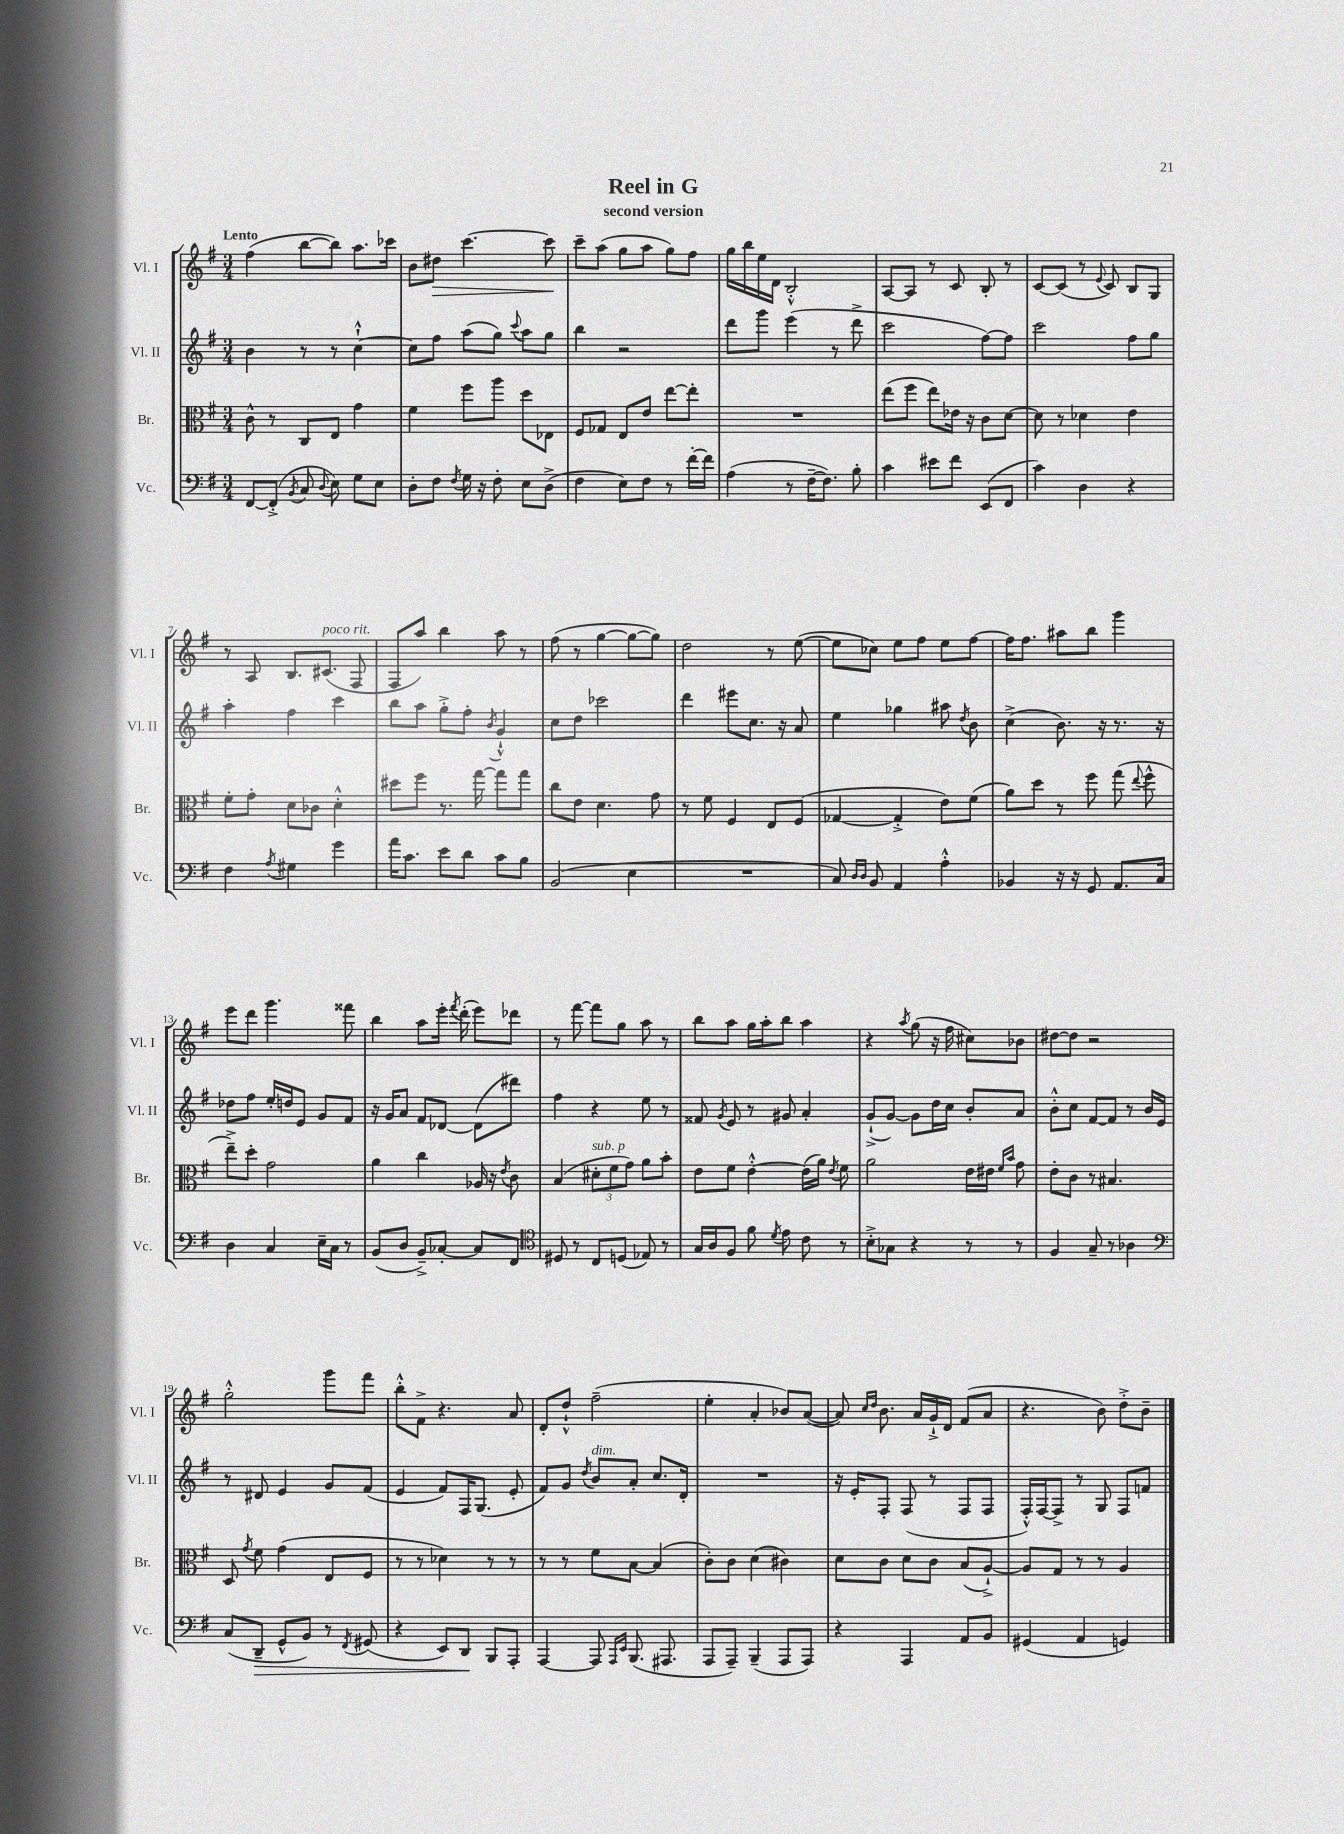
\header { title = "Reel in G" subtitle = "second version" }
<<
\new StaffGroup <<
\new Staff = "s0" \with { instrumentName = "Vl. I" shortInstrumentName = "Vl. I" } {
    \clef treble \key g \major \numericTimeSignature \time 3/4 \tempo "Lento"
    \autoBeamOff fis''4( b''8[~ b''8]) a''8.[ ces'''16] |
    b'8[ dis''8]\> c'''4.~ c'''8\! |
    c'''8[-- a''8]( g''8[ a''8] g''8[) fis''8] |
    g''16[ b''16 e''16 d'16] b2-.-^ |
    a8[~ a8] r8 c'8 b8-. r8 |
    c'8[~ c'8]( r8 \appoggiatura { e'8 } c'8) b8[ g8] |
    r8 a8 b8.[ cis'8.]^\markup { \italic "poco rit." }( fis8 |
    fis8[ a''8]) b''4 a''8 r8 |
    fis''8( r8 g''4~ g''8[~ g''8]) |
    d''2 r8 e''8~( |
    e''8[ ces''8]) e''8[ fis''8] e''8[ fis''8]~ |
    fis''16[ fis''8.] ais''8[ b''8] g'''4 |
    e'''8[ d'''8] g'''4. fisis'''8 |
    b''4 a''8[ e'''16]-. \acciaccatura { fis'''8 } d'''16-.( e'''8[) des'''8] |
    r8 fis'''8~ fis'''8[ g''8] a''8 r8 |
    b''8[ a''8] g''16[ a''16-. b''8] a''4 |
    r4 \acciaccatura { a''8 } g''8( r16 fis''16 cis''8[) bes'8] |
    dis''8[~ dis''8] r2 |
    g''2-.-^ g'''8[ fis'''8] |
    b''8[-.-^ fis'8]-> r4. a'8 |
    d'8[-. d''8]-!-^ fis''2--( |
    e''4-. a'4-. bes'8[) a'8]~( |
    a'8) \grace { c''16[ d''16] } b'8. a'16[ g'16-!-> d'16] fis'8[( a'8] |
    r4. b'8) d''8[-.-> b'8]-- \bar "|." |
}
\new Staff = "s1" \with { instrumentName = "Vl. II" shortInstrumentName = "Vl. II" } {
    \clef treble \key g \major \numericTimeSignature \time 3/4
    \autoBeamOff b'4 r8 r8 c''4~-!-^ |
    c''8[ fis''8] a''8[( g''8]) \appoggiatura { c'''8 } a''8[ g''8] |
    b''4 r2 |
    d'''8[ g'''8] e'''4( r8 d'''8-> |
    c'''2 fis''8[~) fis''8] |
    c'''2 fis''8[ g''8] |
    a''4-. fis''4 c'''4 |
    b''8[ a''8] g''8[-.-> fis''8]-. \acciaccatura { b'8 } g'4-!-^ |
    c''8[ d''8] ces'''2 |
    d'''4 eis'''8[ c''8.] r16 a'8 |
    e''4 ges''4 ais''8 \acciaccatura { d''8 } b'8 |
    c''4->( b'8.) r16 r8. r16 |
    des''8[ fis''8] e''16[-. d''16 e'8] g'8[ fis'8] |
    r16 g'16[ a'8] fis'8[ des'8]~ des'8[( dis'''8]) |
    fis''4 r4 e''8 r8 |
    fisis'8 \acciaccatura { g'8 } e'8 r8 gis'8 a'4-. |
    g'8[-!->( g'8]~) g'8[ d''16 c''16] b'8[-. a'8] |
    b'8[-.-^ c''8] fis'8[~ fis'8] r8 b'16[ e'16] |
    r8 dis'8 e'4 g'8[ fis'8]( |
    e'4 fis'8[) fis16 g8.]( e'8-. |
    fis'8[) g'8] \acciaccatura { d''8 } b'8[^\markup { \italic "dim." } a'8]-. c''8.[ d'16]-. |
    R2. |
    r16 e'16[-. fis8]-. fis8( r8 fis8[ fis8] |
    fis16[-.-^) fis16~ fis8]-> r8 g8 fis8[ f'8] \bar "|." |
}
\new Staff = "s2" \with { instrumentName = "Br." shortInstrumentName = "Br." } {
    \clef alto \key g \major \numericTimeSignature \time 3/4
    \autoBeamOff c'8-^ r8 c8[ e8] g'4 |
    fis'4 fis''8[ a''8] d''8[ ees8] |
    fis8[ ges8] e8[ e'8] e''8[~ e''8]-. |
    R2. |
    e''8[( fis''8] e''8[) ees'16] r16 c'8[ d'8]~ |
    d'8 r8 des'4 e'4 |
    fis'8[-. g'8]-. d'8[ ces'8] d'4-.-^ |
    dis''8[ fis''8] r8. g''16~ g''8[ g''8] |
    c''8[ e'8] d'4. g'8 |
    r8 fis'8 fis4 e8[ fis8]( |
    ges4~ ges4-.-> e'8[) fis'8]( |
    a'8[) d''8] r8 fis''8 g''8( \appoggiatura { e''8 } fis''8-^ |
    e''8[--->) d''8]-. g'2 |
    a'4 c''4 aes16 r16 \acciaccatura { e'8 } c'8 |
    b4( \tuplet 3/2 { dis'8[-.^\markup { \italic "sub. p" } fis'8 g'8]) } a'8[ b'8]-. |
    e'8[ fis'8] e'4~-.-^ e'16[( a'16]) \acciaccatura { e'8 } fis'8 |
    a'2 e'16[ eis'16] \grace { fis'16[ b'16] } g'8 |
    e'8[-. c'8] r8 bis4. |
    d8 \acciaccatura { g'8 } fis'8 g'4( e8[ fis8] |
    r8 r8 des'4) r8 r8 |
    r8 r8 fis'8[ b8]~ b4( |
    c'8[-.) c'8] d'4( cis'4) |
    d'8[ c'8] d'8[ c'8] b8[( a8]~-!->) |
    a8[ g8] r8 r8 a4 \bar "|." |
}
\new Staff = "s3" \with { instrumentName = "Vc." shortInstrumentName = "Vc." } {
    \clef bass \key g \major \numericTimeSignature \time 3/4
    \autoBeamOff fis,8[~ fis,8]-.->( \acciaccatura { b,8 } c8 \appoggiatura { d8 } e8) g8[ e8] |
    d8[-. fis8] \acciaccatura { fis8 } g16 r16 fis8-. e8[ d8]->( |
    fis4 e8[) fis8] r8 fis'16[~-. fis'16] |
    a4( r8 fis16[~-- fis8.]) b8-. |
    c'4 eis'8[ fis'8] e,8[( fis,8] |
    c'4) d4 r4 |
    fis4 \acciaccatura { a8 } gis4 g'4 |
    a'16[ c'8.] e'8[ d'8] c'8[ b8] |
    b,2( e4 |
    R2. |
    c8) \grace { d16[ d16] } b,8 a,4 a4-.-^ |
    bes,4 r16 r16 g,8 a,8.[ c16] |
    d4 c4 e16[-- c16] r8 |
    b,8[( d8] b,8[--->) ces8]~-. ces8[ fis,8] |
    \clef tenor dis8 r8 c8[ d8]( ees8) r8 |
    g16[ a16 fis8] fis'8 \acciaccatura { d'8 } e'8 c'8 r8 |
    b8[-.-> ges8] r4 r8 r8 |
    fis4 g8-- r8 aes4 |
    \clef bass c8[( d,8]--\> g,8[-^ b,8]) r8 \acciaccatura { fis,8 } gis,8( |
    r4 e,8[) d,8]\! b,,8[ a,,8]-. |
    a,,4~ a,,8 \grace { a,,16[ e,16] } b,,8.( ais,,8. |
    a,,8[ a,,8]--) b,,4--( a,,8[ a,,8]) |
    r4 a,,4 a,8[ b,8] |
    gis,4( a,4 g,4) \bar "|." |
}
>>
>>
